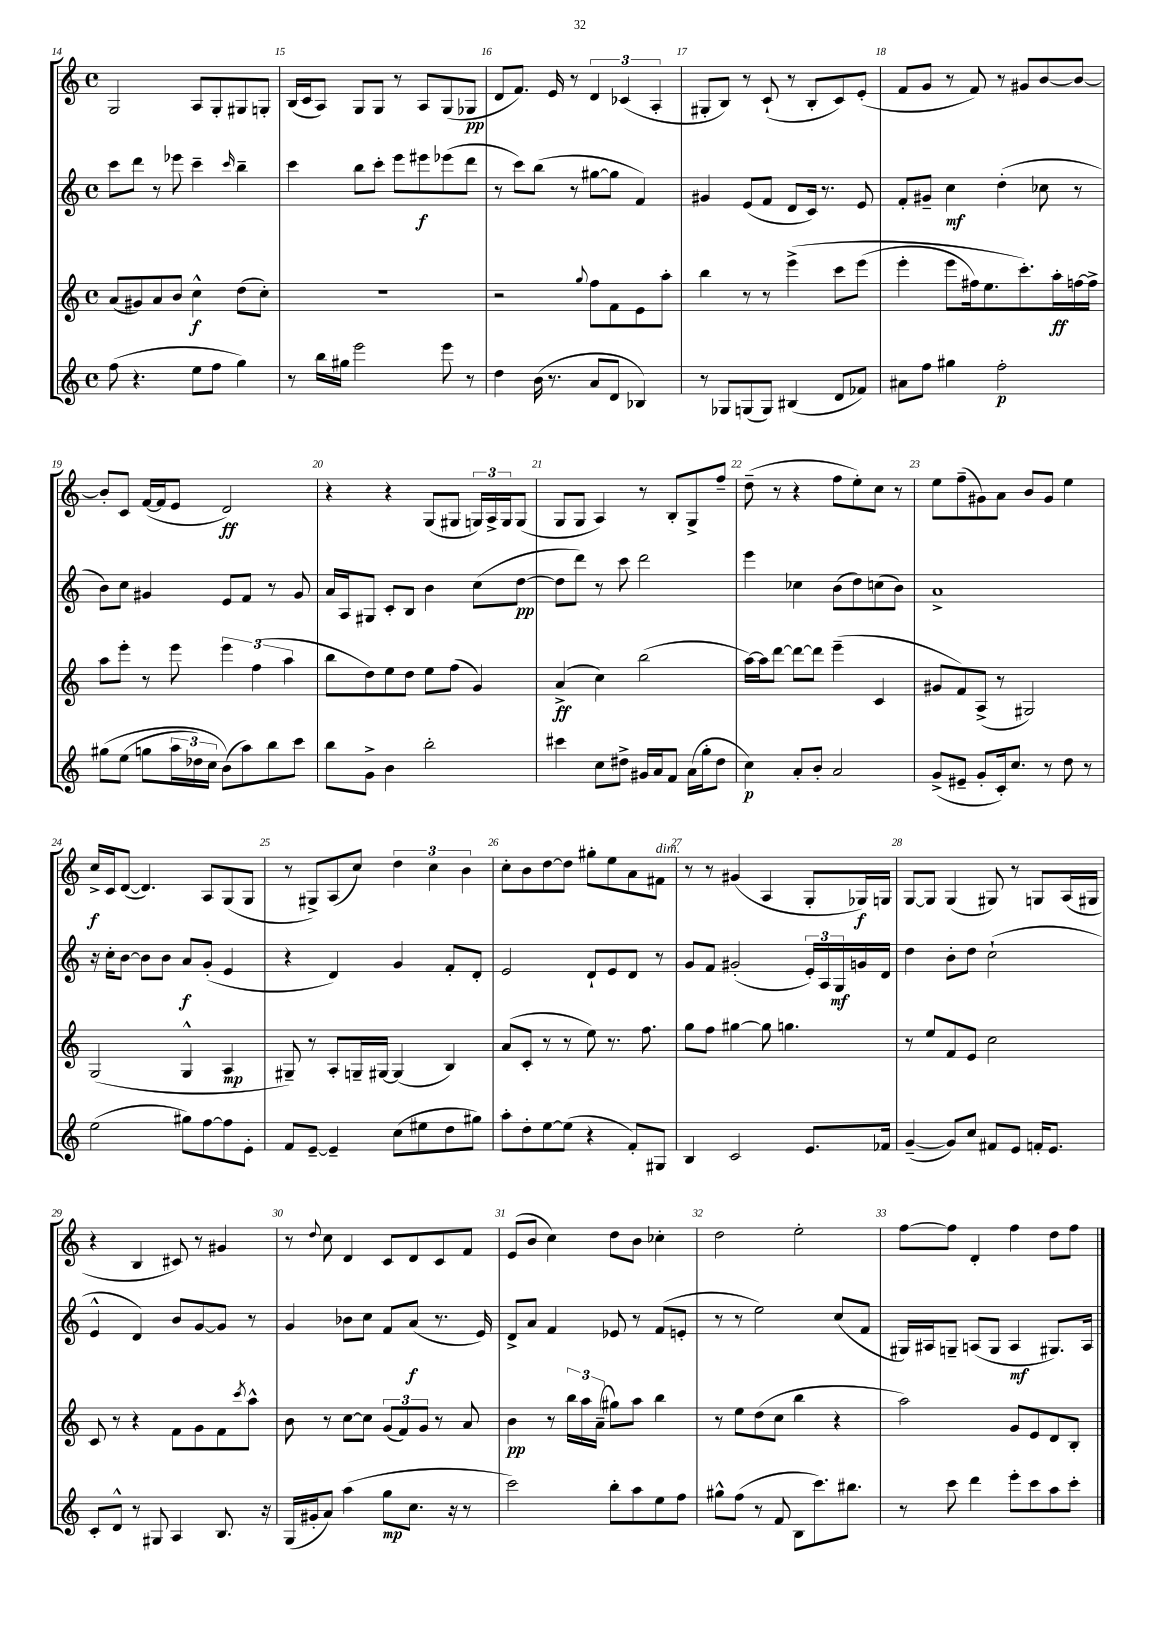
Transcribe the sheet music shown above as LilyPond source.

<<
\new StaffGroup <<
\new Staff = "s0" {
    \clef treble \key c \major \defaultTimeSignature \time 4/4
    g2 a8 g8-. gis8 g8-. |
    b16( c'16 a8) g8 g8 r8 a8 g8( ges8\pp |
    d'8 f'8.) e'16 r8 \tuplet 3/2 { d'4 ces'4( a4-. } |
    gis8-. b8) r8 c'8-!( r8 b8-. c'8) e'8-.( |
    f'8 g'8 r8 f'8) r8 gis'8 b'8~ b'8~ |
    b'8-. c'8 f'16~( f'16 e'8 d'2\ff) |
    r4 r4 g8( gis8 \tuplet 3/2 { g16) a16-> g16 } g8( |
    g8 g8 a4) r8 b8-. g8-> f''8-- |
    d''8--( r8 r4 f''8 e''8-.) c''8 r8 |
    e''8 f''8--( gis'8) a'8 b'8 gis'8 e''4 |
    c''16->\f c'16 d'8~( d'4.) a8 g8( g8 |
    r8 gis8->) a8( c''8) \tuplet 3/2 { d''4 c''4 b'4 } |
    c''8-. b'8 d''8~ d''8 gis''8-. e''8 a'8 fis'8^\markup { \italic "dim." } |
    r8 r8 gis'4( a4 g8-. ges16\f) g16 |
    g8~ g8 g4( gis8) r8 g8 a16( gis16 |
    r4 b4 cis'8) r8 gis'4 |
    r8 \appoggiatura { d''8 } c''8 d'4 c'8 d'8 c'8 f'8 |
    e'8( b'8 c''4) d''8 b'8 ces''4-. |
    d''2 e''2-. |
    f''8~ f''8 d'4-. f''4 d''8 f''8 \bar "|." |
}
\new Staff = "s1" {
    \clef treble \key c \major \defaultTimeSignature \time 4/4
    c'''8 d'''8 r8 ees'''8 c'''4-- \grace { c'''16 } b''4-- |
    c'''4 b''8 c'''8-. e'''8 eis'''8\f ees'''8( d'''8 |
    r8 c'''8) b''8( r8 gis''8~ gis''8 f'4) |
    gis'4 e'8( f'8 d'8 c'16) r8. e'8 |
    f'8-. gis'8-- c''4\mf d''4-.( ces''8 r8 |
    b'8) c''8 gis'4 e'8 f'8 r8 gis'8 |
    a'16 a16 gis8 c'8-. b8 b'4 c''8( d''8~\pp |
    d''8 d'''8) r8 c'''8 d'''2 |
    e'''4 ces''4 b'8( d''8) c''8( b'8) |
    a'1-> |
    r16 c''16-. b'8~ b'8 b'8 a'8\f g'8-.( e'4 |
    r4 d'4) g'4 f'8-. d'8-. |
    e'2 d'8-! e'8 d'8 r8 |
    g'8 f'8 gis'2-.( \tuplet 3/2 { e'16-.) a16 g16\mf } g'16 d'16 |
    d''4 b'8-. d''8 c''2-!( |
    e'4-^ d'4) b'8 g'8~ g'8 r8 |
    g'4 bes'8 c''8 f'8 a'8\f( r8. e'16) |
    d'8-> a'8 f'4 ees'8 r8 f'8( e'8-. |
    r8 r8 e''2) c''8( f'8 |
    gis16) ais16 g8-- a8( g8 a4\mf gis8.) a16 \bar "|." |
}
\new Staff = "s2" {
    \clef treble \key c \major \defaultTimeSignature \time 4/4
    a'8( gis'8) a'8 b'8 c''4-^\f d''8( c''8-.) |
    R1 |
    r2 \appoggiatura { g''8 } f''8 f'8 e'8 a''8-. |
    b''4 r8 r8 e'''4->\( c'''8 e'''8( |
    e'''4-. e'''8 fis''16) e''8. c'''8.-.\) a''16-.\ff f''16~ f''16-> |
    a''8 e'''8-. r8 e'''8 \tuplet 3/2 { e'''4 f''4( a''4 } |
    b''8 d''8) e''8 d''8 e''8 f''8( g'4) |
    a'4->\ff( c''4) b''2( |
    a''16~) a''16 d'''8~ d'''8~ d'''8 e'''4--( c'4 |
    gis'8 f'8) a8->( r8 gis2) |
    g2( g4-^ a4\mp |
    gis8--) r8 a8-. g16-- gis16~ gis4( b4) |
    a'8( c'8-. r8 r8 e''8) r8. f''8. |
    g''8 f''8 gis''4~ gis''8 g''4. |
    r8 e''8 f'8 e'8 c''2 |
    c'8 r8 r4 f'8 g'8 f'8 \acciaccatura { c'''8 } a''8-^ |
    b'8 r8 c''8~ c''8 \tuplet 3/2 { g'8( f'8) g'8 } r8 a'8 |
    b'4\pp r8 \tuplet 3/2 { b''16 a''16 a'16--( } gis''8) a''8 b''4 |
    r8 e''8 d''8( c''8 b''4 r4 |
    a''2) g'8 e'8 d'8 b8-. \bar "|." |
}
\new Staff = "s3" {
    \clef treble \key c \major \defaultTimeSignature \time 4/4
    f''8( r4. e''8 f''8 g''4) |
    r8 b''16 gis''16 e'''2 e'''8 r8 |
    d''4 b'16( r8. a'8 d'8 bes4) |
    r8 ges8 g8( g8) bis4( d'8 fes'8) |
    ais'8 f''8 gis''4 f''2-.\p |
    gis''8\( e''8( g''8 \tuplet 3/2 { a''16 des''16) c''16 } b'8(\) a''8) b''8 c'''8 |
    b''8 g'8-> b'4 b''2-. |
    cis'''4 c''8 dis''8-> gis'16 a'16 f'8 a'16( g''16-. dis''8 |
    c''4\p) a'8-. b'8-. a'2 |
    g'8->( eis'8-- g'8-. c'16-.) c''8. r8 d''8 r8 |
    e''2( gis''8) f''8~ f''8 e'8-. |
    f'8 e'8~-- e'4-- c''8( eis''8 d''8 gis''8) |
    a''8-. d''8-. e''8~ e''8( r4 f'8-.) gis8 |
    b4 c'2 e'8. fes'16 |
    g'4~--( g'8) c''8 fis'8 e'8 f'16-. e'8. |
    c'8-. d'8-^ r8 gis8 a4 b8. r16 |
    g16( gis'16-. a'8) a''4( g''8\mp c''8. r16 r8 |
    c'''2) b''8-. a''8 e''8 f''8 |
    gis''8-^ f''8( r8 f'8 b8 c'''8.) bis''8. |
    r8 c'''8 d'''4 e'''8-. c'''8 a''8 c'''8-. \bar "|." |
}
>>
>>
\layout { \context { \Score currentBarNumber = #14 \override BarNumber.break-visibility = ##(#f #t #t) barNumberVisibility = #all-bar-numbers-visible } }
